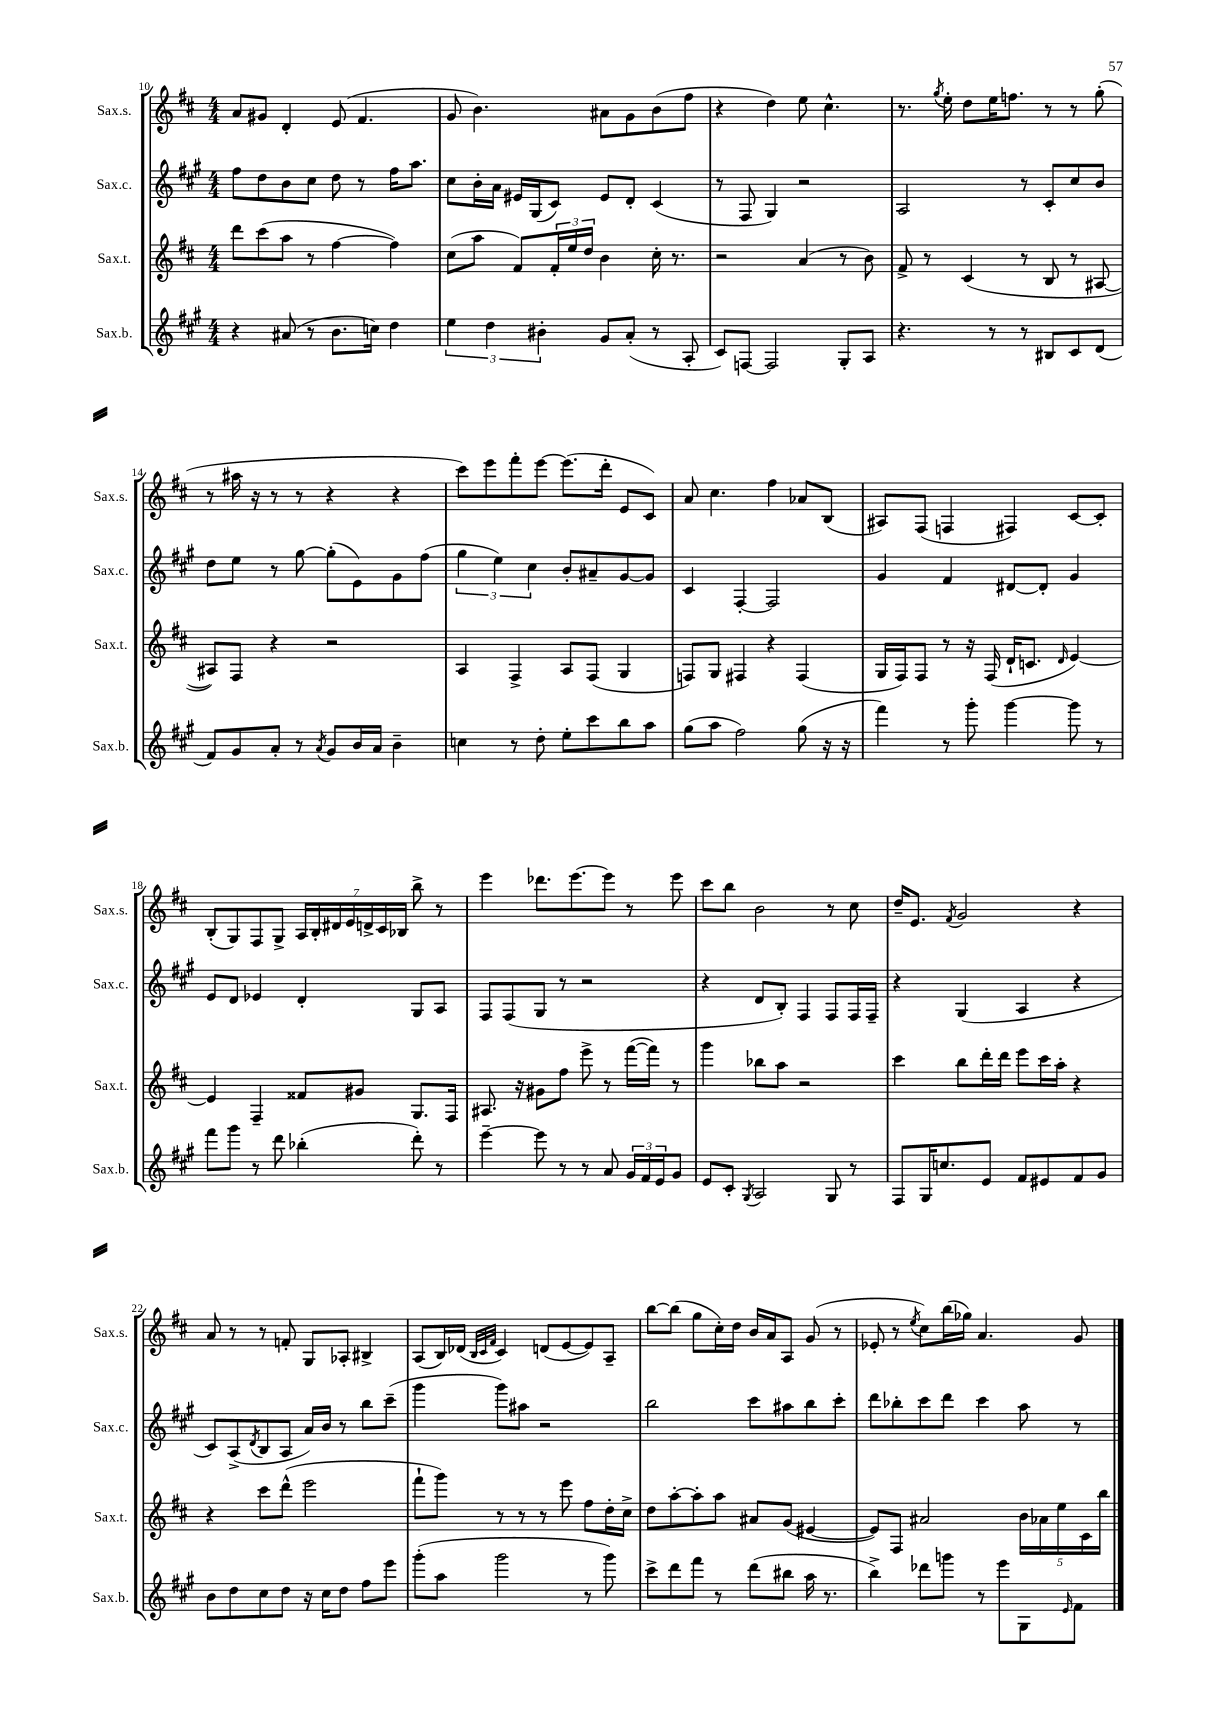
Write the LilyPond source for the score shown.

<<
\new StaffGroup <<
\new Staff = "s0" \with { instrumentName = "Sax.s." shortInstrumentName = "Sax.s." } {
    \clef treble \key d \major \numericTimeSignature \time 4/4
    a'8 gis'8 d'4-. e'8( fis'4. |
    g'8 b'4.) ais'8 g'8 b'8( fis''8 |
    r4 d''4) e''8 cis''4.-^ |
    r8. \acciaccatura { g''8 } e''16-. d''8 e''16 f''8. r8 r8 g''8-.( |
    r8 ais''16 r16 r8 r8 r4 r4 |
    cis'''8) e'''8 fis'''8-. e'''8~ e'''8.( d'''16-. e'8 cis'8) |
    a'8 cis''4. fis''4 aes'8 b8( |
    ais8) fis8( f4 fis4) cis'8~ cis'8-. |
    b8-.( g8) fis8 g8-> \tuplet 7/4 { a16 b16-. dis'16 e'16 d'16-> cis'16 bes16 } b''8-> r8 |
    e'''4 des'''8. e'''8.~ e'''8 r8 e'''8 |
    cis'''8 b''8 b'2 r8 cis''8 |
    d''16-- e'8. \acciaccatura { fis'8 } g'2 r4 |
    a'8 r8 r8 f'8-. g8 aes8-. bis4-> |
    a8( b16) des'16( \grace { b32 cis'32 fis'32 } cis'4) d'8( e'8~ e'8) a8-- |
    b''8~ b''8( g''8 cis''16-.) d''16 b'16 a'16 a8 g'8( r8 |
    ees'8-. r8 \acciaccatura { e''8 } cis''8) b''16( ges''16) a'4. g'8 \bar "|." |
}
\new Staff = "s1" \with { instrumentName = "Sax.c." shortInstrumentName = "Sax.c." } {
    \clef treble \key a \major \numericTimeSignature \time 4/4
    fis''8 d''8 b'8 cis''8 d''8 r8 fis''16 a''8. |
    cis''8 b'16-. a'16 eis'16 gis16( cis'8) eis'8 d'8-. cis'4( |
    r8 fis8 gis4) r2 |
    a2 r8 cis'8-. cis''8 b'8 |
    d''8 e''8 r8 gis''8~ gis''8-.( e'8) gis'8 fis''8( |
    \tuplet 3/2 { gis''4 e''4) cis''4 } b'8-. ais'8-- gis'8~ gis'8 |
    cis'4 fis4~-. fis2 |
    gis'4 fis'4 dis'8~ dis'8-. gis'4 |
    e'8 d'8 ees'4 d'4-. gis8 a8 |
    fis8 fis8( gis8 r8 r2 |
    r4 d'8 b8-.) fis4 fis8 fis16 fis16-- |
    r4 gis4( a4 r4 |
    cis'8) a8->( \acciaccatura { d'8 } b8 a8 a'16) b'16 r8 b''8 cis'''8--( |
    gis'''4 gis'''8) ais''8 r2 |
    b''2 cis'''8 ais''8 b''8 cis'''8-. |
    d'''8 bes''8-. cis'''8 d'''8 cis'''4 a''8 r8 \bar "|." |
}
\new Staff = "s2" \with { instrumentName = "Sax.t." shortInstrumentName = "Sax.t." } {
    \clef treble \key d \major \numericTimeSignature \time 4/4
    d'''8 cis'''8( a''8 r8 fis''4~ fis''4) |
    cis''8( a''8 fis'8) \tuplet 3/2 { fis'16-. e''16 d''16 } b'4 cis''16-. r8. |
    r2 a'4( r8 b'8) |
    fis'8-> r8 cis'4( r8 b8 r8 ais8~ |
    ais8) fis8 r4 r2 |
    a4 fis4-> a8 fis8( g4 |
    f8) g8 fis4 r4 fis4( |
    g16 fis16) fis8 r8 r16 fis16( d'16-! c'8. \grace { d'16 } e'4~) |
    e'4 fis4-- fisis'8 gis'8 g8. fis16 |
    ais8. r16 gis'8 fis''8 e'''8-> r8 fis'''16~( fis'''16) r8 |
    g'''4 bes''8 a''8 r2 |
    cis'''4 b''8 d'''16-. d'''16 e'''8 cis'''16 a''16-. r4 |
    r4 cis'''8 d'''8-^( e'''2 |
    fis'''8-! g'''8) r8 r8 r8 e'''8 fis''8 d''16-. cis''16-> |
    d''8 a''8~-. a''8-. a''8 ais'8 g'8( eis'4~ |
    eis'8) fis8 ais'2 \tuplet 5/4 { b'16 aes'16 e''16 cis'16 b''16 } \bar "|." |
}
\new Staff = "s3" \with { instrumentName = "Sax.b." shortInstrumentName = "Sax.b." } {
    \clef treble \key a \major \numericTimeSignature \time 4/4
    r4 ais'8( r8 b'8. c''16) d''4 |
    \tuplet 3/2 { e''4 d''4 bis'4-. } gis'8 a'8-.( r8 a8-. |
    cis'8) f8~ f2 gis8-. a8 |
    r4. r8 r8 bis8 cis'8 d'8( |
    fis'8) gis'8 a'8-. r8 \acciaccatura { a'8 } gis'8 b'16 a'16 b'4-- |
    c''4 r8 d''8-. e''8-. cis'''8 b''8 a''8 |
    gis''8( a''8 fis''2) gis''8( r16 r16 |
    fis'''4) r8 gis'''8-. gis'''4~ gis'''8 r8 |
    fis'''8 gis'''8 r8 d'''8 bes''4-.( d'''8-.) r8 |
    e'''4~-- e'''8 r8 r8 a'8 \tuplet 3/2 { gis'16 fis'16 e'16 } gis'8 |
    e'8 cis'8-. \acciaccatura { gis8 } a2 gis8 r8 |
    fis8 gis16 c''8. e'8 fis'8 eis'8 fis'8 gis'8 |
    b'8 d''8 cis''8 d''8 r16 cis''16 d''8 fis''8 e'''8 |
    gis'''8-.( a''8 gis'''2 r8 gis'''8) |
    cis'''8-> d'''8 fis'''8 r8 d'''8( bis''8 a''16 r8. |
    b''4->) des'''8 g'''8 r8 e'''8 gis8 \grace { e'16 } fis'8 \bar "|." |
}
>>
>>
\layout { \context { \Score currentBarNumber = #10 } }
